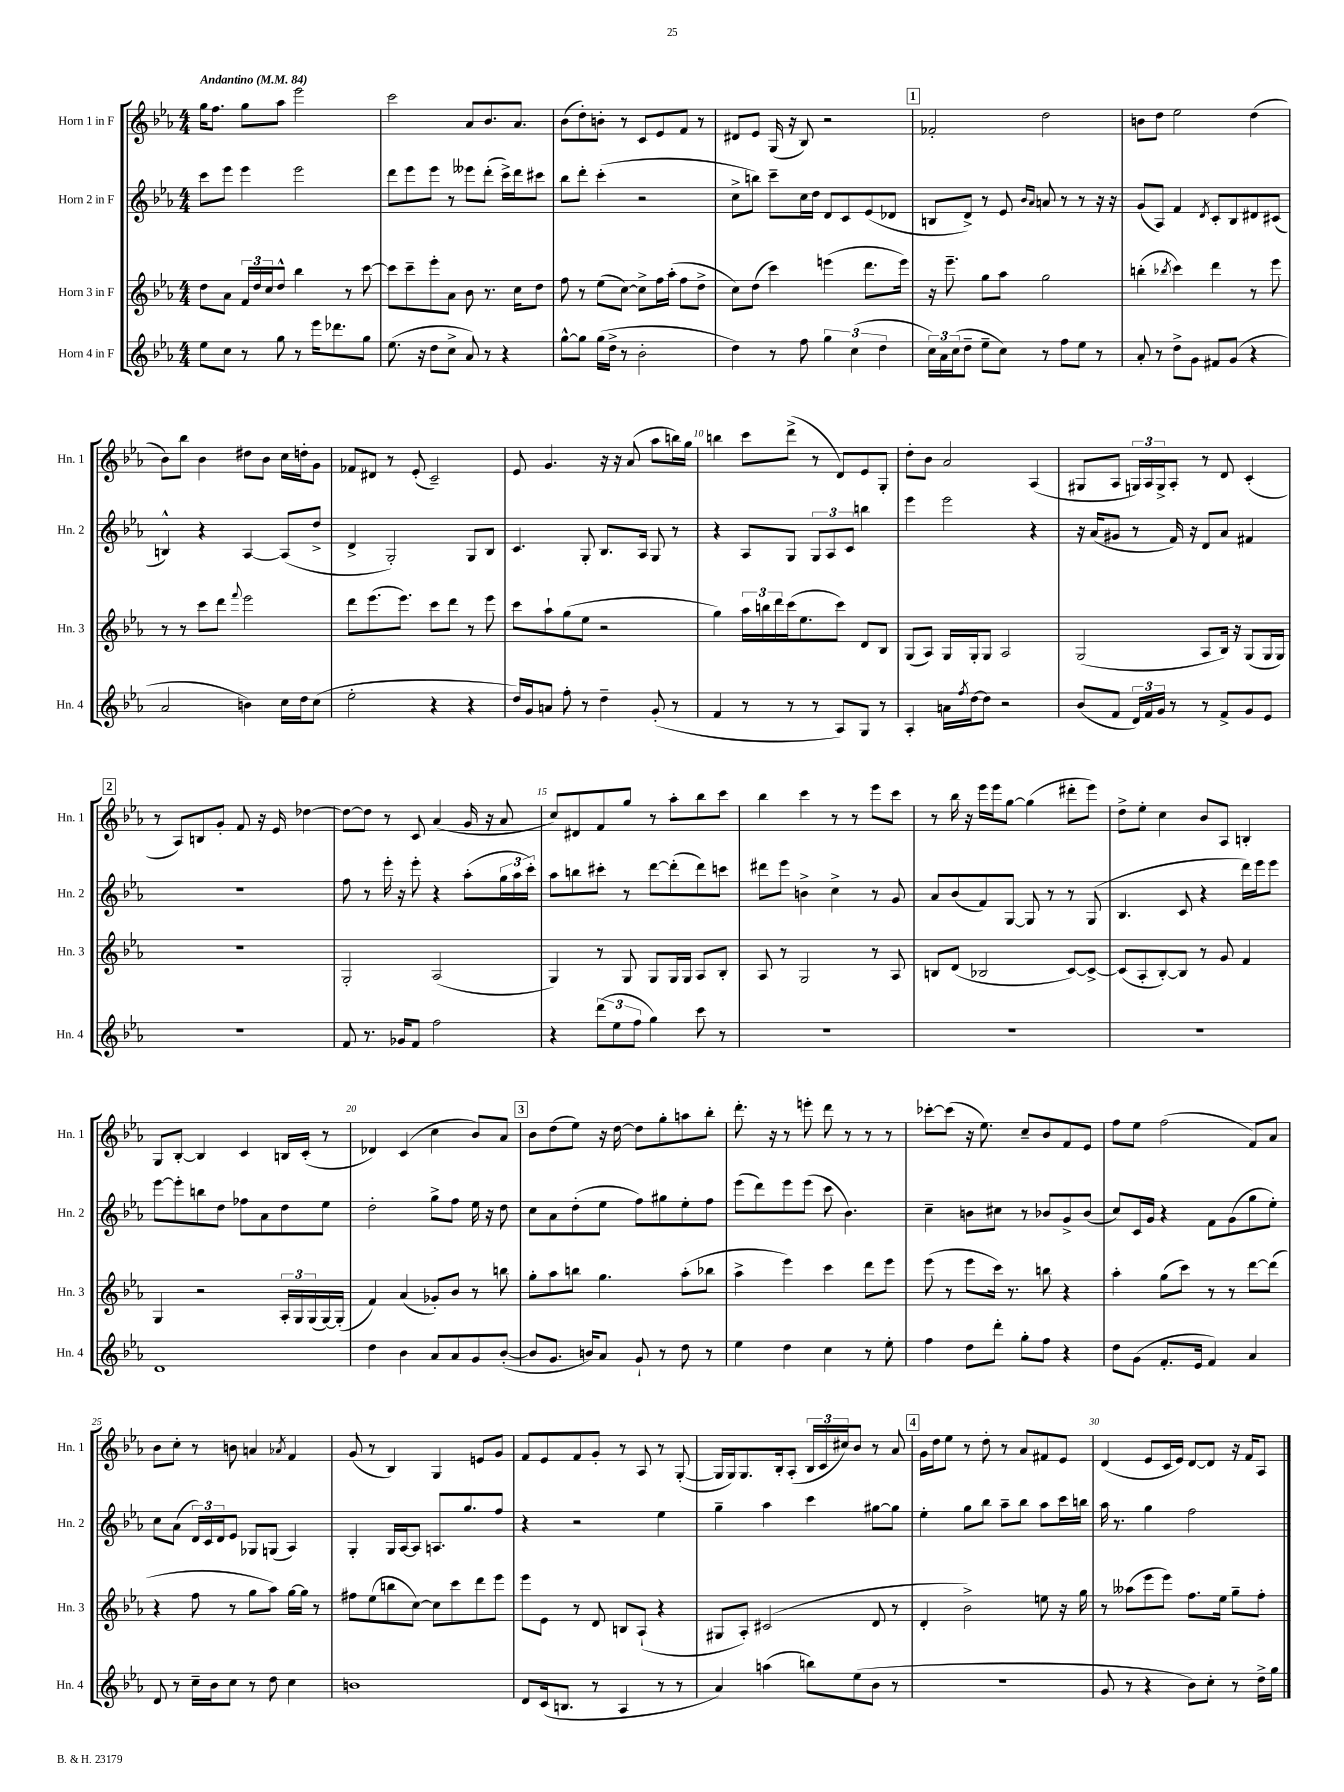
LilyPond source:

<<
\new StaffGroup <<
\new Staff = "s0" \with { instrumentName = "Horn 1 in F" shortInstrumentName = "Hn. 1" } {
    \clef treble \key ees \major \numericTimeSignature \time 4/4 \tempo "Andantino" 4 = 84
    g''16 f''8. g''8 aes''8 ees'''2 |
    c'''2 aes'8 bes'8. aes'8. |
    bes'8( d''8-.) b'8-. r8 c'8 ees'8 f'8 r8 |
    dis'8 ees'8 g16( r16 bes8) r2 |
    \mark \markup { \box "1" } fes'2-. d''2 |
    b'8 d''8 ees''2 d''4( |
    bes'8) bes''8 bes'4 dis''8 bes'8 c''16 d''16-. g'8 |
    fes'8 dis'8 r8 ees'8-.( c'2--) |
    ees'8 g'4. r16 r16 aes'8( aes''8 b''16) g''16 |
    b''4 c'''8 d'''8->( r8 d'8) ees'8 g8-. |
    d''8-. bes'8 aes'2 aes4( |
    gis8 aes8 \tuplet 3/2 { g16) aes16 g16-> } aes8-. r8 d'8 c'4-.( |
    \mark \markup { \box "2" } r8 aes8) b8 g'8-. f'8 r16 ees'16 des''4~ |
    des''8~ des''8 r8 c'8 aes'4( g'16 r16 aes'8 |
    c''8) dis'8 f'8 g''8 r8 aes''8-. bes''8 c'''8 |
    bes''4 c'''4 r8 r8 ees'''8 c'''8 |
    r8 bes''16 r16 ees'''16 ees'''16 g''8~ g''4( dis'''8-. ees'''8) |
    d''8-> ees''8-. c''4 bes'8 aes8 b4-. |
    g8 bes8~-. bes4 c'4 b16 c'16-.( r8 |
    des'4) c'4( c''4 bes'8) aes'8 |
    \mark \markup { \box "3" } bes'8 d''8( ees''8) r16 d''16~ d''8 g''8-. a''8 bes''8-. |
    d'''8.-. r16 r8 e'''8-. d'''8 r8 r8 r8 |
    ces'''8~-. ces'''8( r16 ees''8.) c''8-- bes'8 f'8 ees'8 |
    f''8 ees''8 f''2( f'8) aes'8 |
    bes'8 c''8-. r8 b'8 a'4 \acciaccatura { aes'8 } f'4 |
    g'8( r8 bes4) g4 e'8 g'8 |
    f'8 ees'8 f'8 g'8-. r8 aes8 r8 g8~-.( |
    g16 g16) g8. bes16-. aes8-.( \tuplet 3/2 { bes16 c'16 cis''16) } bes'8 r8 aes'8 |
    \mark \markup { \box "4" } g'16 d''16 ees''8 r8 d''8-. r8 aes'8 fis'8 ees'8 |
    d'4( ees'8 c'16 ees'16) d'8~ d'8 r16 f'16 aes8 \bar "|." |
}
\new Staff = "s1" \with { instrumentName = "Horn 2 in F" shortInstrumentName = "Hn. 2" } {
    \clef treble \key ees \major \numericTimeSignature \time 4/4
    c'''8 ees'''8 ees'''4 ees'''2 |
    d'''8 ees'''8 ees'''8 r8 eeses'''8 d'''8-.( c'''16->) d'''16 cis'''8 |
    bes''8 d'''8-. c'''4-.( r2 |
    c''8-> b''8) c'''8-- c''16 d''16 d'8 c'8 ees'8( des'8 |
    \mark \markup { \box "1" } b8 d'8->) r8 ees'8 \grace { bes'16 aes'16 } a'8 r8 r8 r16 r16 |
    g'8( aes8) f'4 \acciaccatura { d'8 } c'8-. bes8 dis'8 cis'8( |
    b4-^) r4 aes4~ aes8( d''8-> |
    d'4-> g2-.) g8 bes8 |
    c'4. g8-. bes8. aes16 g8 r8 |
    r4 aes8 g8 \tuplet 3/2 { g8 aes8 c'8 } b''4 |
    ees'''4 ees'''2 r4 |
    r16 aes'16( gis'8 r8 f'16) r16 d'8 aes'8 fis'4 |
    \mark \markup { \box "2" } R1 |
    f''8 r8 ees'''16-. r16 ees'''8-. r4 aes''8-.( \tuplet 3/2 { g''16 aes''16 c'''16-.) } |
    aes''8 b''8 cis'''8-. r8 d'''8~ d'''8-.( d'''8) c'''8 |
    dis'''8 ees'''8 b'4-> c''4-> r8 g'8 |
    aes'8 bes'8( f'8) g8~ g8 r8 r8 g8( |
    bes4. c'8 r4 d'''16) ees'''16 ees'''8 |
    ees'''8~ ees'''8-. b''8 d''8 fes''8 aes'8 d''8 ees''8 |
    d''2-. g''8-> f''8 ees''16 r16 d''8 |
    \mark \markup { \box "3" } c''8 aes'8 d''8-.( ees''8 f''8) gis''8 ees''8-. f''8 |
    ees'''8( d'''8) ees'''8 ees'''8( c'''8 bes'4.) |
    c''4-- b'8 cis''8 r8 bes'8 g'8-> bes'8( |
    c''8) c'16 g'16 r4 f'8 g'8( g''8 ees''8-.) |
    c''8 aes'8( \tuplet 3/2 { d'16) c'16 d'16 } ees'8 ges8 g8( aes4) |
    g4-. g16 aes16~ aes8 a8. g''8. f''8 |
    r4 r2 ees''4 |
    g''4-- aes''4 c'''4 gis''8~ gis''8 |
    \mark \markup { \box "4" } ees''4-. g''8 bes''8 aes''8-- bes''8 aes''8 c'''16 b''16 |
    aes''16 r8. g''4 f''2 \bar "|." |
}
\new Staff = "s2" \with { instrumentName = "Horn 3 in F" shortInstrumentName = "Hn. 3" } {
    \clef treble \key ees \major \numericTimeSignature \time 4/4
    d''8 aes'8 \tuplet 3/2 { f'16 d''16 c''16 } d''8-^ bes''4 r8 c'''8~ |
    c'''8 c'''8-- ees'''8-. aes'8 bes'8 r8. c''16 d''8 |
    f''8 r8 ees''8( c''8~) c''8-> f''16 aes''16-.( f''8 d''8-> |
    c''8) d''8( c'''4) e'''4( d'''8. e'''16) |
    \mark \markup { \box "1" } r16 ees'''8.-- g''8 aes''8 g''2 |
    b''4-.( \acciaccatura { bes''8 } c'''4) d'''4 r8 ees'''8 |
    r8 r8 c'''8 d'''8 \appoggiatura { f'''8 } ees'''2 |
    d'''8 ees'''8.( ees'''8.) c'''8 d'''8 r8 ees'''8 |
    c'''8 aes''8-! g''8( ees''8 r2 |
    g''4) \tuplet 3/2 { aes''16 b''16 d'''16 } c'''16( ees''8. c'''8) d'8 bes8 |
    g8( aes8) g16 g16-. g8 aes2 |
    g2( aes8 bes16) r16 g8( g16 g16) |
    \mark \markup { \box "2" } R1 |
    g2-. aes2( |
    g4) r8 g8 g8 g16 g16 aes8 bes8-. |
    aes8 r8 g2 r8 aes8 |
    b8 d'8( bes2 c'8~) c'8~-> |
    c'8( aes8-. bes8~-.) bes8 r8 g'8 f'4 |
    g4 r2 \tuplet 3/2 { aes16-. g16 g16( } g16~) g16-.( |
    f'4) aes'4( ges'8-.) bes'8 r8 b''8 |
    \mark \markup { \box "3" } g''8-. aes''8 b''8 g''4. aes''8-.( bes''8 |
    aes''4-> ees'''4) c'''4 d'''8 ees'''8 |
    ees'''8( r8 ees'''8 c'''16) r8. b''8 r4 |
    aes''4-. g''8( c'''8) r8 r8 d'''8~ d'''8( |
    r4 f''8 r8 g''8 aes''8) g''16~ g''16 r8 |
    fis''8 ees''8( b''8 c''8~) c''8 c'''8 d'''8 ees'''8 |
    ees'''8 ees'8 r8 d'8 b8 aes8-!( r4 |
    gis8 aes8-.) cis'2( d'8 r8 |
    \mark \markup { \box "4" } d'4-. bes'2->) e''8 r16 g''16 |
    r8 aeses''8( ees'''8 ees'''8) f''8. ees''16 g''8-- f''8-. \bar "|." |
}
\new Staff = "s3" \with { instrumentName = "Horn 4 in F" shortInstrumentName = "Hn. 4" } {
    \clef treble \key ees \major \numericTimeSignature \time 4/4
    ees''8 c''8 r8 g''8 r8 ees'''16 des'''8. g''8 |
    ees''8.( r16 d''8 c''8-> aes'8) r8 r4 |
    g''8~-^ g''8 g''16( d''16-> r8 bes'2-. |
    d''4) r8 f''8 \tuplet 3/2 { g''4 c''4( d''4 } |
    \mark \markup { \box "1" } \tuplet 3/2 { c''16) aes'16 c''16( } d''8-- ees''8-- c''8) r8 f''8 ees''8 r8 |
    aes'8-. r8 d''8-> g'8 fis'8 g'8( r4 |
    aes'2 b'4) c''16 d''16 c''8( |
    ees''2-. r4 r4 |
    d''16) g'16 a'8 f''8-. r8 d''4-- g'8-.( r8 |
    f'4 r8 r8 r8 aes8) g8 r8 |
    aes4-. a'16 \acciaccatura { f''8 } d''16~ d''8 r2 |
    bes'8( f'8 \tuplet 3/2 { d'16) f'16 g'16 } r8 r8 f'8-> g'8 ees'8 |
    \mark \markup { \box "2" } R1 |
    f'8 r8. ges'16 f'8 f''2 |
    r4 \tuplet 3/2 { d'''8( ees''8 f''8 } g''4) c'''8 r8 |
    R1 |
    R1 |
    R1 |
    d'1 |
    d''4 bes'4 aes'8 aes'8 g'8 bes'8~-.( |
    \mark \markup { \box "3" } bes'8 g'8. b'16) aes'8 g'8-! r8 d''8 r8 |
    ees''4 d''4 c''4 r8 ees''8-. |
    f''4 d''8 d'''8-. g''8-. f''8 r4 |
    d''8 g'8( f'8.-. ees'16 f'4) aes'4 |
    d'8 r8 c''16-- bes'16 c''8 r8 d''8 c''4 |
    b'1 |
    d'8 c'16( b8. r8 aes4 r8 r8 |
    aes'4) a''4( b''8) ees''8( bes'8 r8 |
    \mark \markup { \box "4" } r1 |
    g'8 r8 r4 bes'8) c''8-. r8 d''16-> g''16 \bar "|." |
}
>>
>>
\layout { \context { \Score \override BarNumber.break-visibility = ##(#f #t #t) barNumberVisibility = #(every-nth-bar-number-visible 5) } }
